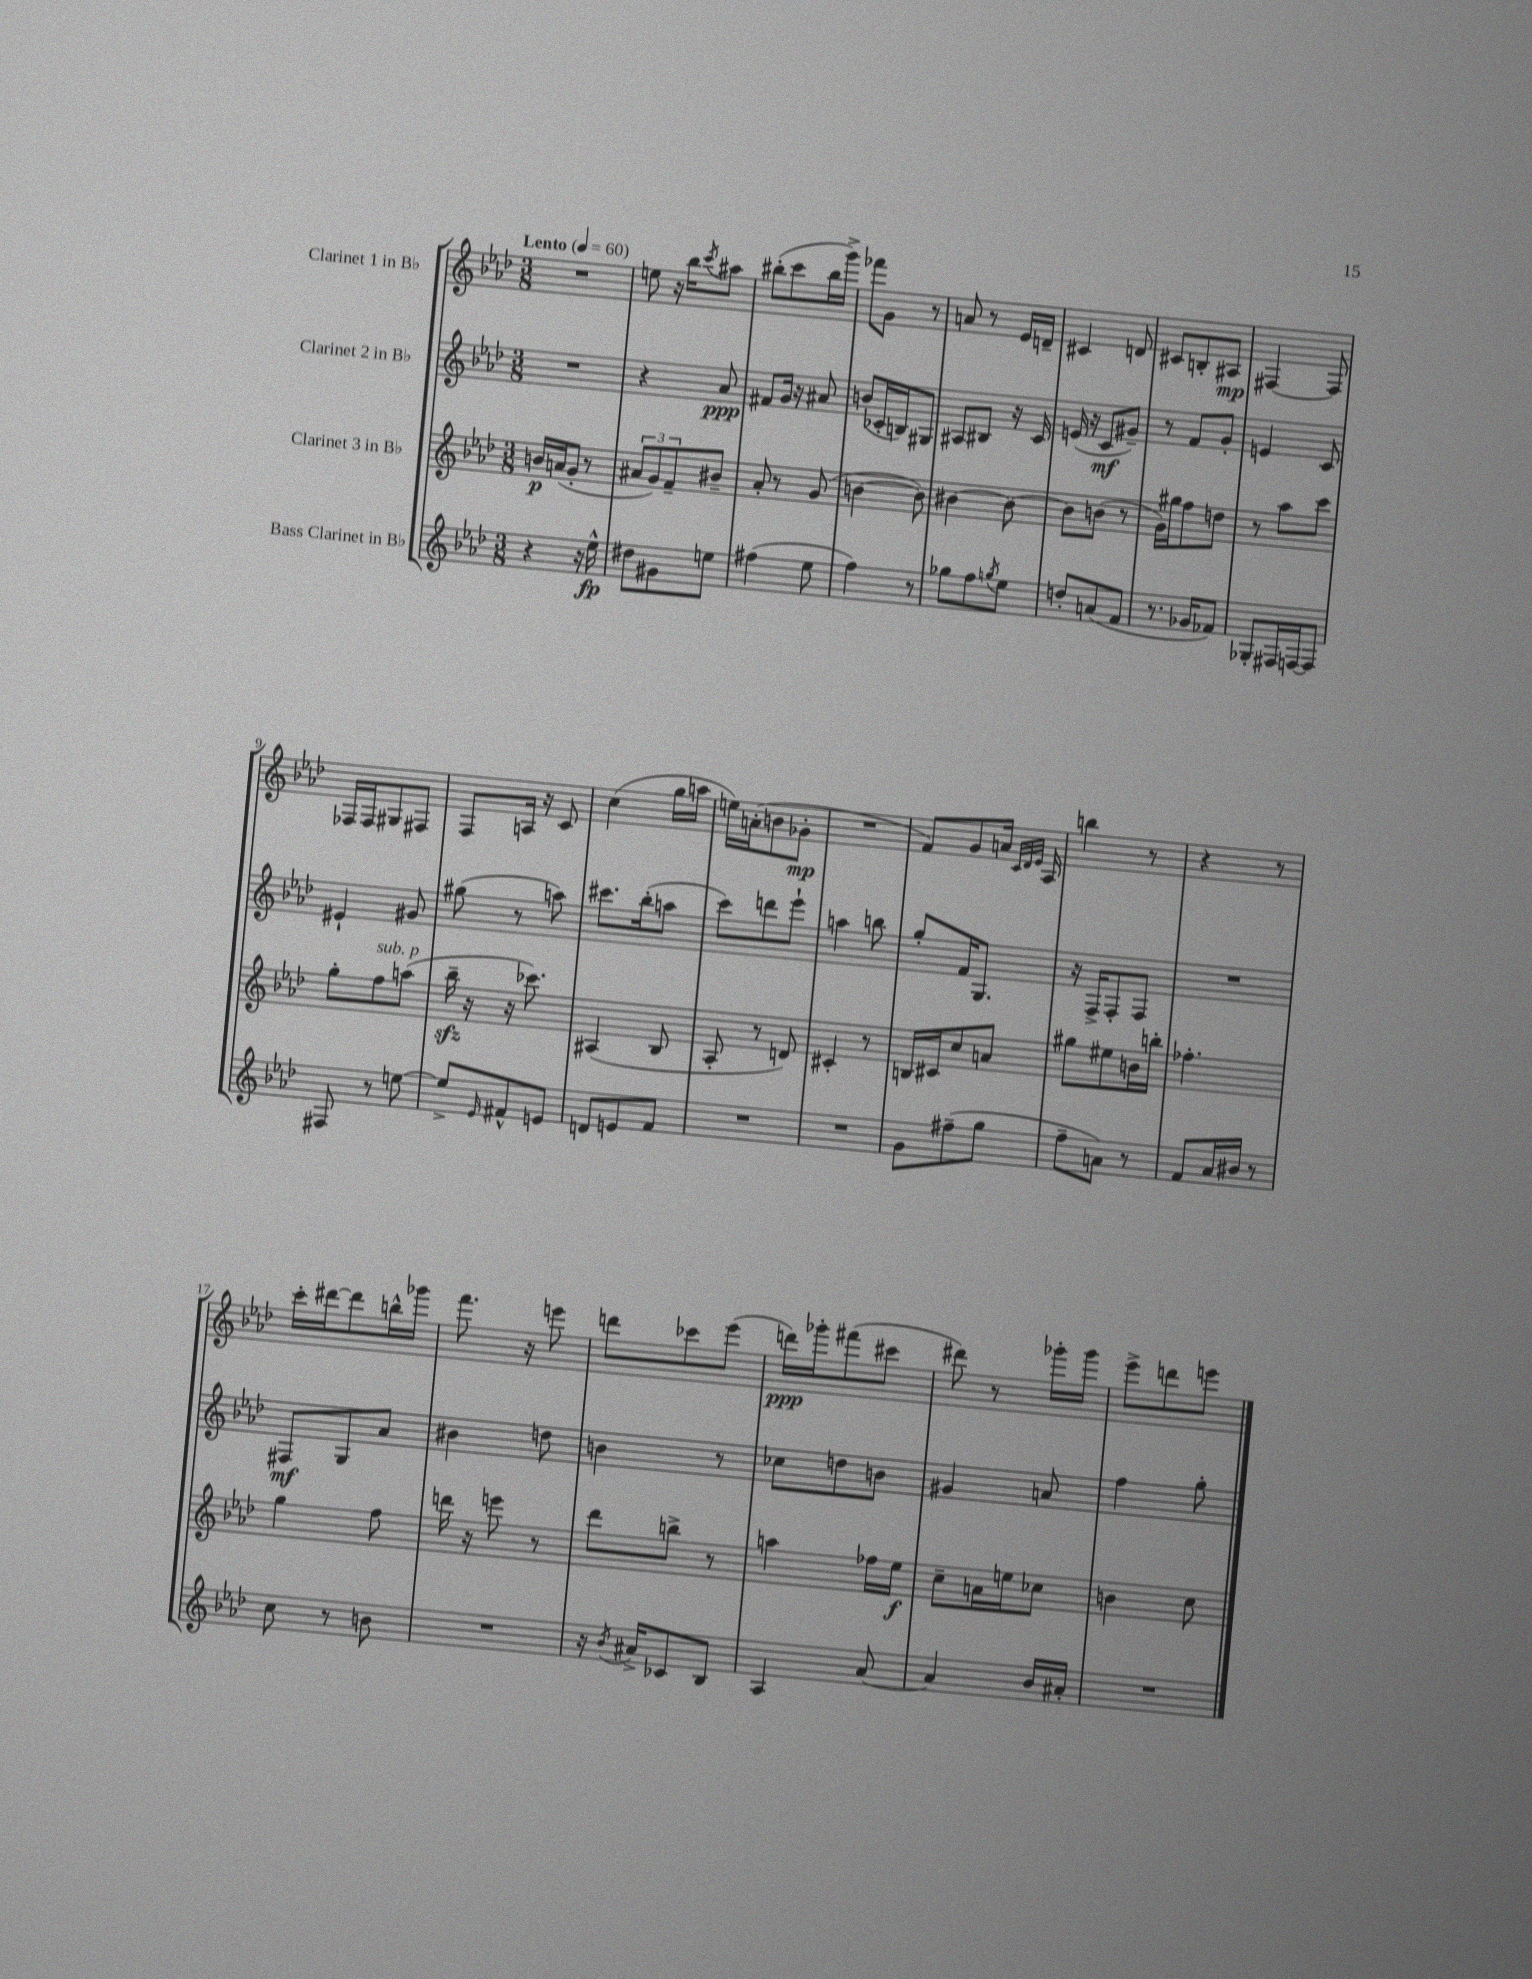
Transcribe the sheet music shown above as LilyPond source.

<<
\new StaffGroup <<
\new Staff = "s0" \with { instrumentName = "Clarinet 1 in Bb" } {
    \clef treble \key aes \major \numericTimeSignature \time 3/8 \tempo "Lento" 4 = 60
    R4. |
    e''8 r16 bes''16 \acciaccatura { c'''8 } ais''8 |
    bis''8-.( c'''8 bis''16 g'''16->) |
    fes'''8 g'8 r8 |
    a'8 r8 ees'16 d'16-- |
    cis'4 d'8 |
    cis'8 b8-. ais8\mp |
    fis4~ fis8 |
    fes16 fes16 gis8 fis8 |
    f8 a16 r16 c'8 |
    c''4( g''16 a''16 |
    e''16) a'16-.( b'8 ges'8-.\mp |
    R4. |
    f'8) g'8 a'16 \grace { c'32 des'32 ees'32 } aes16 |
    b''4 r8 |
    r4 r8 |
    c'''16-. dis'''16~ dis'''8 b''16-^ ges'''16 |
    f'''8. r16 e'''8 |
    d'''8 ces'''8 ees'''8( |
    d'''16\ppp) ges'''16-. fis'''8( cis'''8 |
    dis'''8) r8 ges'''16-. ges'''16 |
    ees'''8-> d'''8 e'''8 \bar "|." |
}
\new Staff = "s1" \with { instrumentName = "Clarinet 2 in Bb" } {
    \clef treble \key aes \major \numericTimeSignature \time 3/8
    R4. |
    r4 aes'8\ppp |
    fis'8 g'16 r16 ais'8 |
    b'8( ces'16-. b16) gis8 |
    ais8 bis8 r16 c'16 |
    e'16( r16 c'8\mf gis'8--) |
    r8 f'8 g'8-. |
    e'4 c'8 |
    eis'4-! gis'8 |
    gis''8( r8 a''8) |
    cis'''8. bes''16-.( a''8 |
    c'''8) d'''8 ees'''8-! |
    a''4 b''8 |
    g''8-. f'16 g8. |
    r16 f16-> f8-. f8 |
    R4. |
    fis8\mf g8 aes'8 |
    bis'4 d''8 |
    b'4 r8 |
    ces''8 d''8 b'8 |
    gis'4 a'8 |
    f''4 g''8-. \bar "|." |
}
\new Staff = "s2" \with { instrumentName = "Clarinet 3 in Bb" } {
    \clef treble \key aes \major \numericTimeSignature \time 3/8
    b'16\p a'16( g'8-. r8 |
    \tuplet 3/2 { ais'8 g'8) f'8-- } bis'8-- |
    aes'8-. r8 g'8( |
    b'4~ b'8) |
    bis'4~ bis'8~ |
    bis'8 b'8( r8 |
    g'16) gis''16 f''8 d''8 |
    r8 aes''8 c'''8 |
    g''8-. f''8^\markup { \italic "sub. p" } a''8( |
    bes''16--\sfz r16 r16 ces'''8.) |
    ais4( bes8 |
    aes8-. r8 d'8) |
    cis'4-. r8 |
    b16 cis'16 c''8 a'8 |
    gis''8 eis''8 b'16 b''16-. |
    fes''4.-. |
    g''4 f''8 |
    d'''16 r16 e'''8 r8 |
    des'''8 b''8-> r8 |
    a''4 fes''16 ees''16\f |
    c''8-- a'16 e''16 ces''8 |
    b'4 c''8 \bar "|." |
}
\new Staff = "s3" \with { instrumentName = "Bass Clarinet in Bb" } {
    \clef treble \key aes \major \numericTimeSignature \time 3/8
    r4 r16 ees''16-^\fp |
    dis''8 gis'8 e''8 |
    fis''4( ees''8 |
    f''4) r8 |
    ges''8 f''8 \acciaccatura { g''8 } ees''8 |
    d''8-. a'8( f'8 |
    r8. ges'16 fes'8) |
    ges8-. fis16 f16~ f8 |
    fis8 r8 e''8~ |
    e''8-> \grace { ees'16 } fis'8-^ e'8 |
    d'8 e'8 f'8 |
    R4. |
    R4. |
    g'8 fis''8--( g''8 |
    f''8-- a'8) r8 |
    f'8 aes'16 bis'16 r8 |
    c''8 r8 b'8 |
    R4. |
    r16 \acciaccatura { bes'8 } ais'16-> ces'8 bes8 |
    aes4 aes'8~ |
    aes'4 bes'16 ais'16-. |
    R4. \bar "|." |
}
>>
>>
